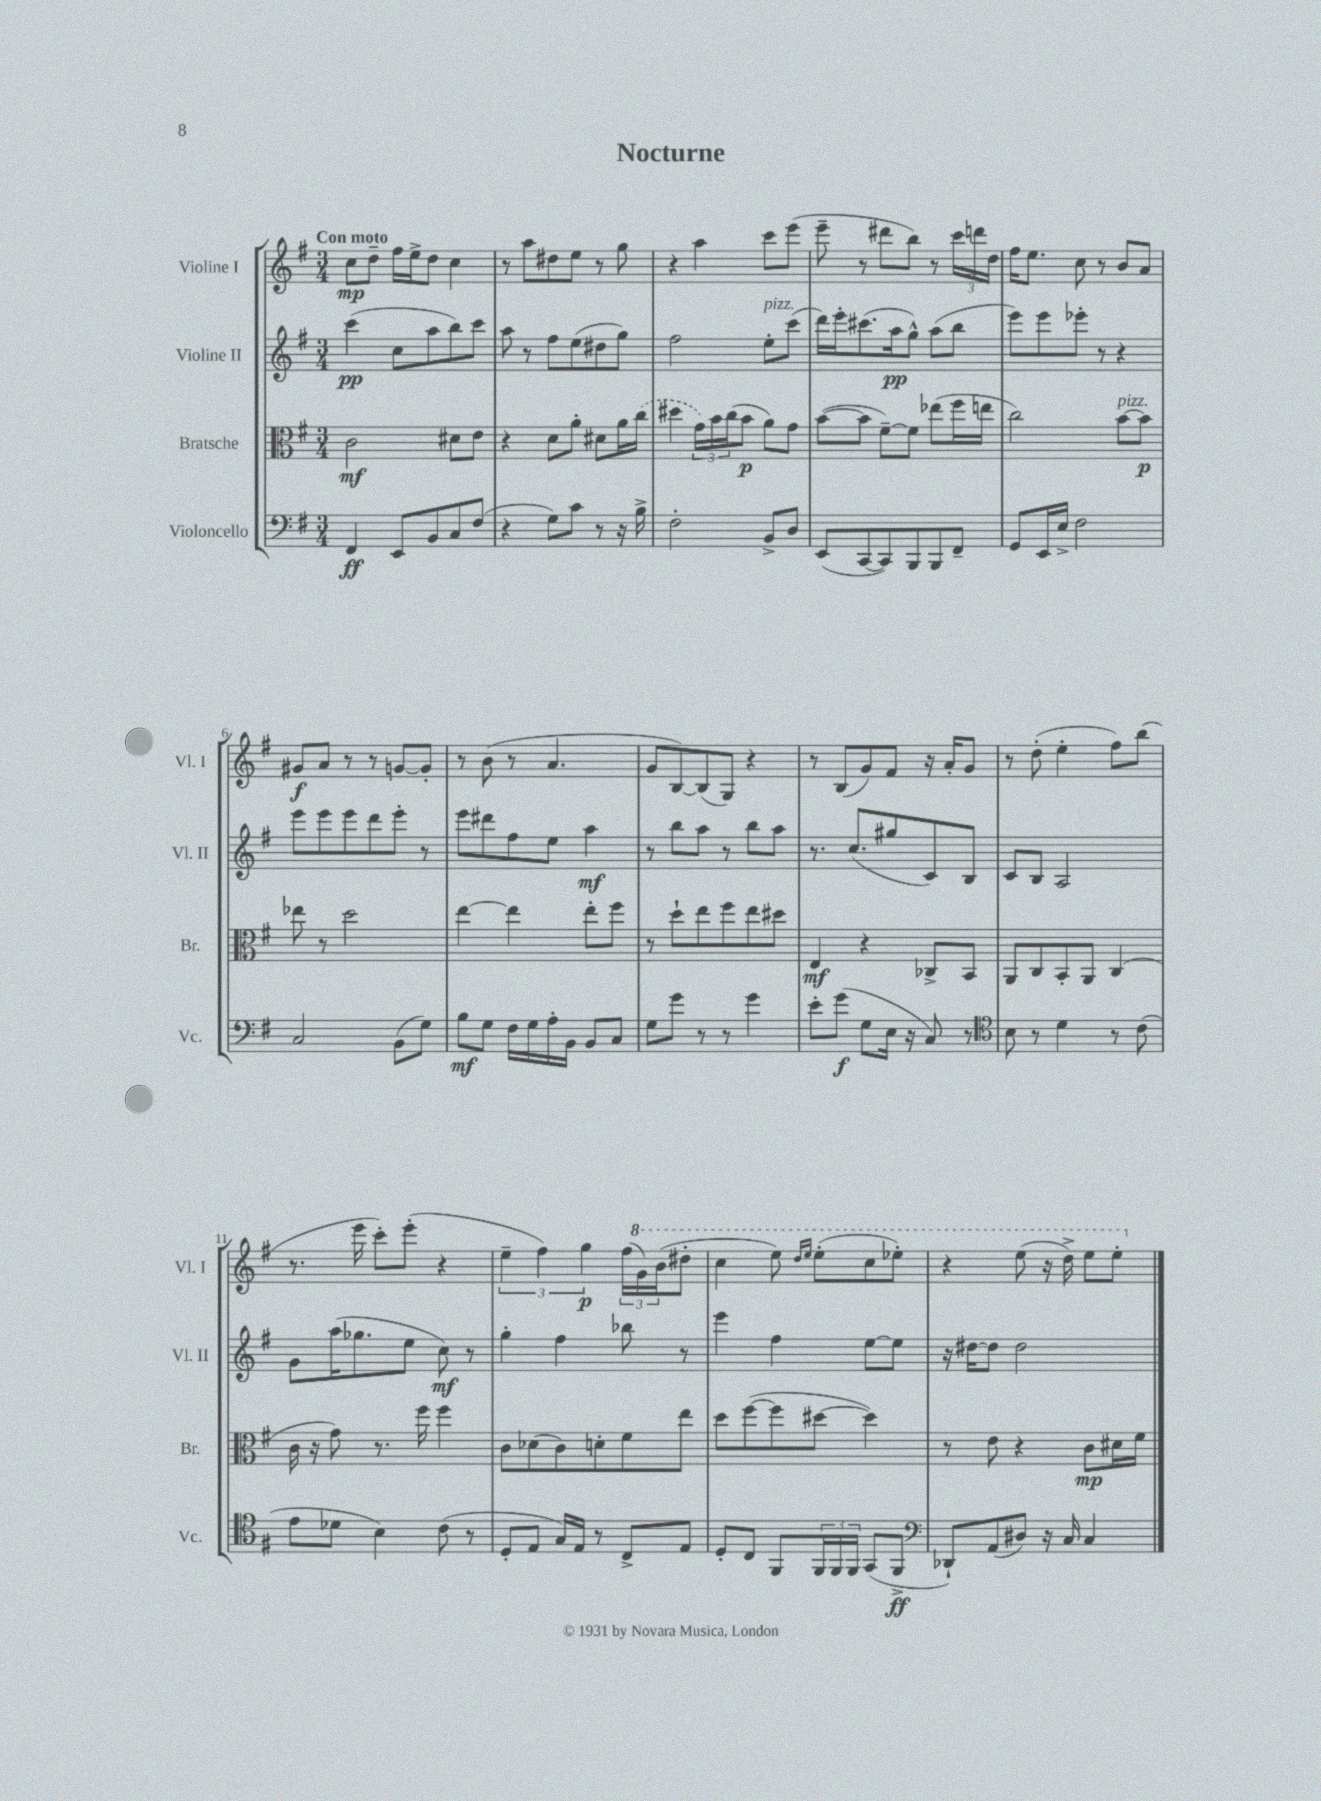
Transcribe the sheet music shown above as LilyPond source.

\header { title = "Nocturne" }
<<
\new StaffGroup <<
\new Staff = "s0" \with { instrumentName = "Violine I" shortInstrumentName = "Vl. I" } {
    \clef treble \key g \major \numericTimeSignature \time 3/4 \tempo "Con moto"
    c''8\mp d''8-- fis''16 e''16-> d''8 c''4 |
    r8 a''8 dis''8 e''8 r8 g''8 |
    r4 a''4 c'''8 e'''8( |
    e'''8-- r8 dis'''8 b''8) r8 \tuplet 3/2 { c'''16 d'''16 d''16 } |
    fis''16 e''8. c''8 r8 b'8 a'8 |
    gis'8\f a'8 r8 r8 g'8~ g'8-. |
    r8 b'8( r8 a'4. |
    g'8 b8~) b8( g8) r4 |
    r8 b8( g'8) fis'8 r16 a'16-. g'8 |
    r8 d''8-.( e''4-. fis''8) b''8( |
    r8. e'''16 c'''8-.) e'''8-.( r4 |
    \tuplet 3/2 { e''4-- fis''4) g''4\p } \tuplet 3/2 { fis''16( \ottava #1 g''16) b''16( } dis'''8-. |
    c'''4 e'''8) \grace { d'''16 e'''16 } e'''8-.( c'''8 ees'''8-.) |
    r4 e'''8( r16 d'''16->) e'''8 e'''8-. \ottava #0 \bar "|." |
}
\new Staff = "s1" \with { instrumentName = "Violine II" shortInstrumentName = "Vl. II" } {
    \clef treble \key g \major \numericTimeSignature \time 3/4
    c'''4\pp( c''8 a''8 b''8) c'''8 |
    a''8 r8 fis''8 e''8( dis''8 g''8) |
    fis''2 e''8-.^\markup { \italic "pizz." } c'''8( |
    d'''16) e'''16-. cis'''8.( a''16\pp g''8-^) a''8( b''8 |
    e'''8) e'''8 ees'''8-. r8 r4 |
    e'''8 e'''8 e'''8 d'''8 e'''8-. r8 |
    e'''8 dis'''8 fis''8 e''8 a''4\mf |
    r8 b''8 a''8 r8 b''8 a''8 |
    r8. c''8.( gis''8 c'8) b8 |
    c'8 b8 a2 |
    g'8 a''16( ges''8. e''8 c''8\mf) r8 |
    g''4-. fis''4 bes''8 r8 |
    e'''4 fis''4 e''8~ e''8 |
    r16 dis''16~ dis''8 dis''2 \bar "|." |
}
\new Staff = "s2" \with { instrumentName = "Bratsche" shortInstrumentName = "Br." } {
    \clef alto \key g \major \numericTimeSignature \time 3/4
    c'2\mf dis'8 e'8 |
    r4 d'8 a'8-. dis'8 a'16 \once \slurDashed c''16( |
    dis''4 \tuplet 3/2 { g'16) b'16 c''16( } b'8\p a'8) g'8 |
    b'8~( b'8 fis'8~--) fis'8 ees''8( fis''16 e''16 |
    c''2) b'8~^\markup { \italic "pizz." } b'8\p |
    ees''8 r8 d''2 |
    e''4~ e''4 e''8-. fis''8 |
    r8 d''8-! e''8 fis''8 e''8 dis''8 |
    e4\mf r4 ces8-> b,8 |
    a,8 c8 b,8-. a,8 c4( |
    c'16 r16 g'8) r8. fis''16 fis''4 |
    c'8 des'8( c'8) d'8-. fis'8 e''8 |
    d''8 fis''8~( fis''8 dis''8~ dis''4) |
    r8 e'8 r4 c'8\mp dis'16 fis'16 \bar "|." |
}
\new Staff = "s3" \with { instrumentName = "Violoncello" shortInstrumentName = "Vc." } {
    \clef bass \key g \major \numericTimeSignature \time 3/4
    fis,4\ff e,8 b,8 c8 fis8( |
    r4 g8) c'8 r8 r16 b16-> |
    fis2-. b,8-> d8 |
    e,8( c,8~ c,8) b,,8 b,,8 fis,8-- |
    g,8 e,16 e16-> fis2 |
    c2 b,8( g8) |
    b8\mf g8 fis16 g16 a16-. b,16 b,8 c8 |
    g8 g'8 r8 r8 g'4 |
    e'8-. g'8\f( g8 e16 r16 c8) r8 |
    \clef tenor b8 r8 d'4 r8 c'8( |
    e'8 des'8 b4) c'8( r8 |
    d8-. e8 g16) e16 r8 c8-> e8 |
    d8-. c8 fis,8 \tuplet 3/2 { fis,16 fis,16 fis,16 } g,8( fis,8->\ff |
    \clef bass des,8-!) a,8( dis8) r16 c16 c4 \bar "|." |
}
>>
>>
